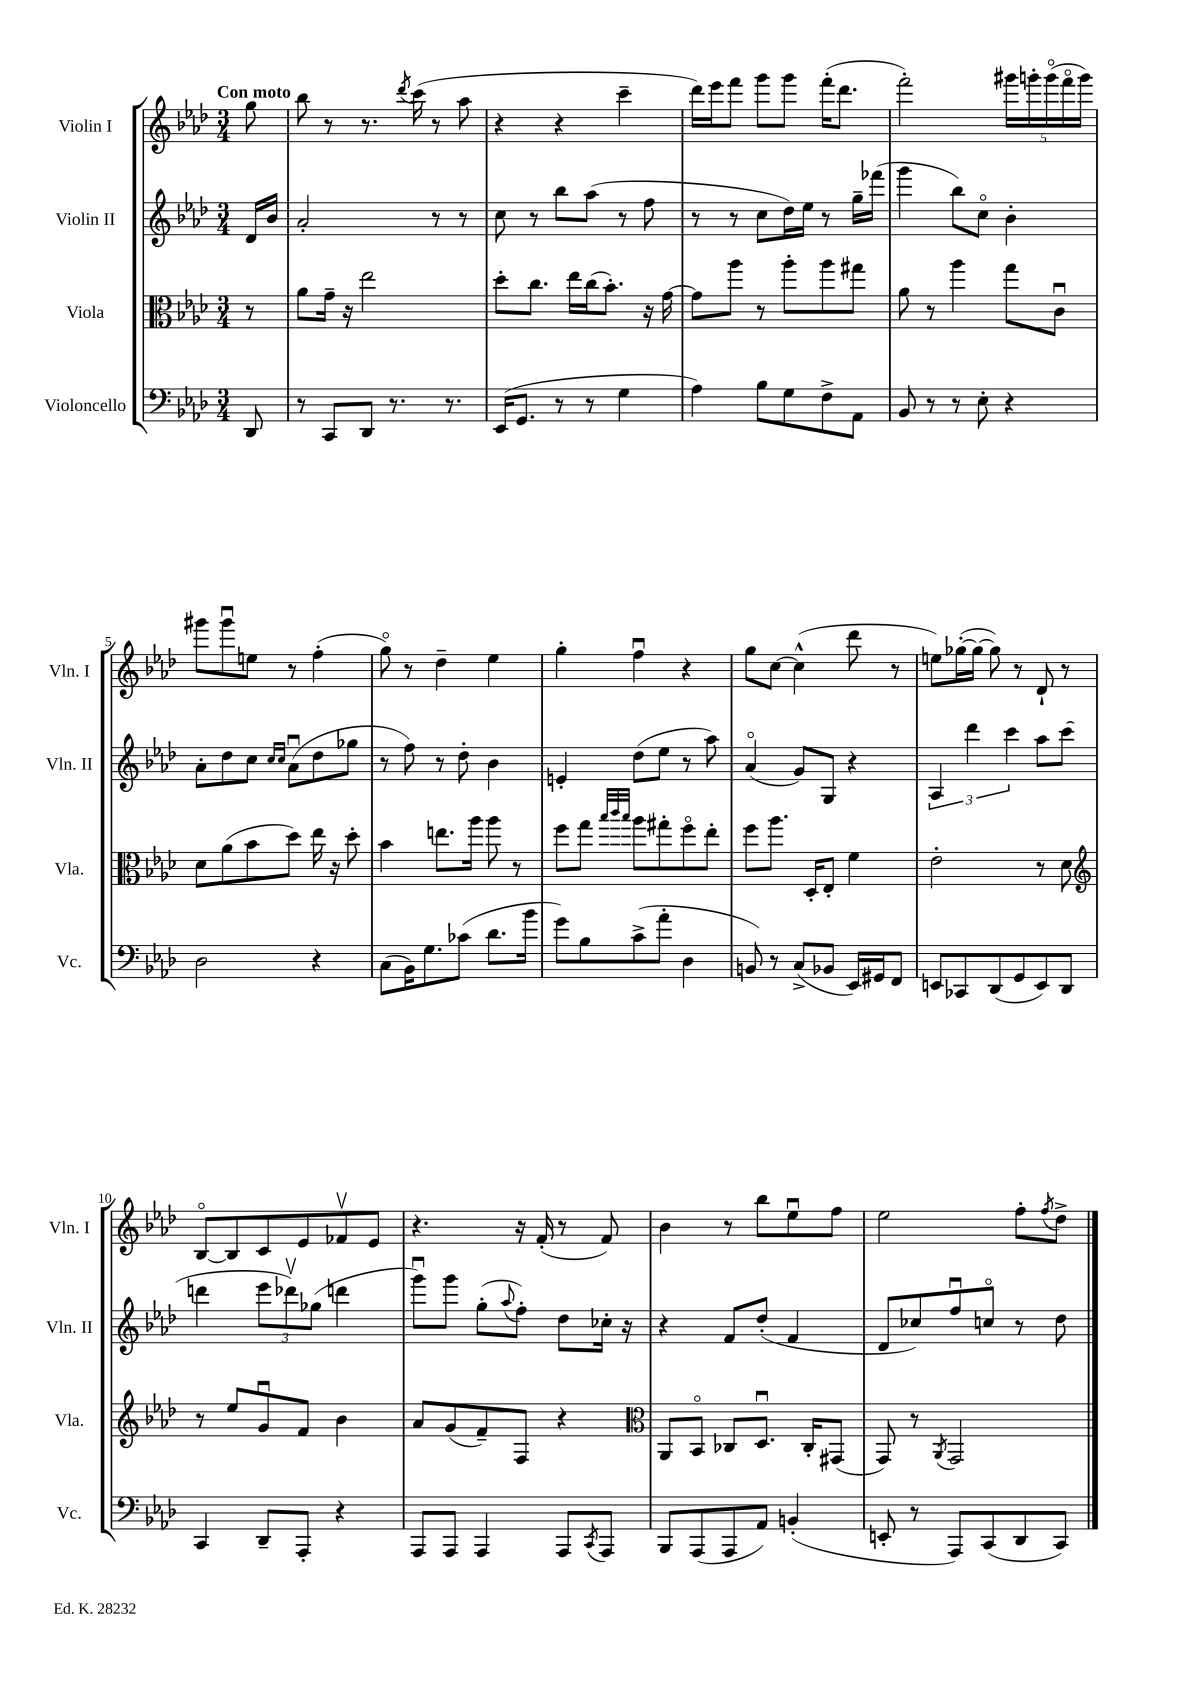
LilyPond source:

<<
\new StaffGroup <<
\new Staff = "s0" \with { instrumentName = "Violin I" shortInstrumentName = "Vln. I" } {
    \clef treble \key aes \major \numericTimeSignature \time 3/4 \partial 8 \tempo "Con moto"
    g''8 |
    bes''8 r8 r8. \acciaccatura { des'''8 } c'''16( r8 aes''8 |
    r4 r4 c'''4-- |
    des'''16) ees'''16 f'''8 g'''8 g'''8 f'''16-.( des'''8. |
    f'''2-.) \tuplet 5/4 { gis'''16 g'''16-. g'''16\flageolet( f'''16\flageolet g'''16) } |
    gis'''8 gis'''8\downbow e''8 r8 f''4-.( |
    g''8\flageolet) r8 des''4-- ees''4 |
    g''4-. f''4\downbow r4 |
    g''8 c''8~ c''4-^( des'''8 r8 |
    e''8) ges''16~-.( ges''16~ ges''8) r8 des'8-! r8 |
    bes8~\flageolet bes8 c'8 ees'8 fes'8\upbow ees'8 |
    r4. r16 f'16-.( r8 f'8) |
    bes'4 r8 bes''8 ees''8\downbow f''8 |
    ees''2 f''8-. \acciaccatura { f''8 } des''8-> \bar "|." |
}
\new Staff = "s1" \with { instrumentName = "Violin II" shortInstrumentName = "Vln. II" } {
    \clef treble \key aes \major \numericTimeSignature \time 3/4 \partial 8
    des'16 bes'16 |
    aes'2-. r8 r8 |
    c''8 r8 bes''8 aes''8( r8 f''8 |
    r8 r8 c''8 des''16) ees''16 r8 g''16-- fes'''16( |
    g'''4 bes''8) c''8\flageolet bes'4-. |
    aes'8-. des''8 c''8 \grace { c''16 c''16 } aes'8\downbow( des''8 ges''8 |
    r8 f''8) r8 des''8-. bes'4 |
    e'4-. des''8( ees''8 r8 aes''8) |
    aes'4\flageolet( g'8) g8 r4 |
    \tuplet 3/2 { aes4 des'''4 c'''4 } aes''8 c'''8( |
    d'''4 \tuplet 3/2 { ees'''8 des'''8\upbow) ges''8( } d'''4 |
    g'''8\downbow) g'''8 g''8-.( \appoggiatura { aes''8 } f''8-.) des''8 ces''16-. r16 |
    r4 f'8 des''8-.( f'4 |
    des'8 ces''8) f''8\downbow c''8\flageolet r8 des''8 \bar "|." |
}
\new Staff = "s2" \with { instrumentName = "Viola" shortInstrumentName = "Vla." } {
    \clef alto \key aes \major \numericTimeSignature \time 3/4 \partial 8
    r8 |
    aes'8 g'16-- r16 ees''2 |
    des''8-. c''8. ees''16 c''16( bes'8.-.) r16 g'16~ |
    g'8 aes''8 r8 aes''8-. aes''8 gis''8 |
    aes'8 r8 aes''4 g''8 c'8\downbow |
    des'8 aes'8( bes'8 des''8) ees''16 r16 des''8-. |
    bes'4 e''8. aes''16 aes''8 r8 |
    f''8 g''8 \grace { bes''32 c'''32 bes''32 } aes''8 gis''8-. f''8\flageolet ees''8-. |
    f''8 aes''8. des16-. ees8-. f'4 |
    ees'2-. r8 des'8 |
    \clef treble r8 ees''8 g'8\downbow f'8 bes'4 |
    aes'8 g'8( f'8--) f8 r4 |
    \clef alto aes,8 bes,8\flageolet ces8 des8.\downbow ces16-. gis,8( |
    g,8) r8 \acciaccatura { aes,8 } g,2 \bar "|." |
}
\new Staff = "s3" \with { instrumentName = "Violoncello" shortInstrumentName = "Vc." } {
    \clef bass \key aes \major \numericTimeSignature \time 3/4 \partial 8
    des,8 |
    r8 c,8 des,8 r8. r8. |
    ees,16( g,8. r8 r8 g4 |
    aes4) bes8 g8 f8-> aes,8 |
    bes,8 r8 r8 ees8-. r4 |
    des2 r4 |
    c8( bes,16) g8. ces'8( des'8. bes'16 |
    g'8) bes8 c'8->( aes'8-. des4 |
    b,8) r8 c8->( bes,8 ees,16) gis,16 f,8 |
    e,8 ces,8 des,8( g,8 e,8) des,8 |
    c,4 des,8-- aes,,8-. r4 |
    aes,,8 aes,,8 aes,,4 aes,,8 \acciaccatura { c,8 } aes,,8 |
    bes,,8 aes,,8( aes,,8 aes,8) b,4-.( |
    e,8-. r8 aes,,8) c,8( des,8 c,8) \bar "|." |
}
>>
>>
